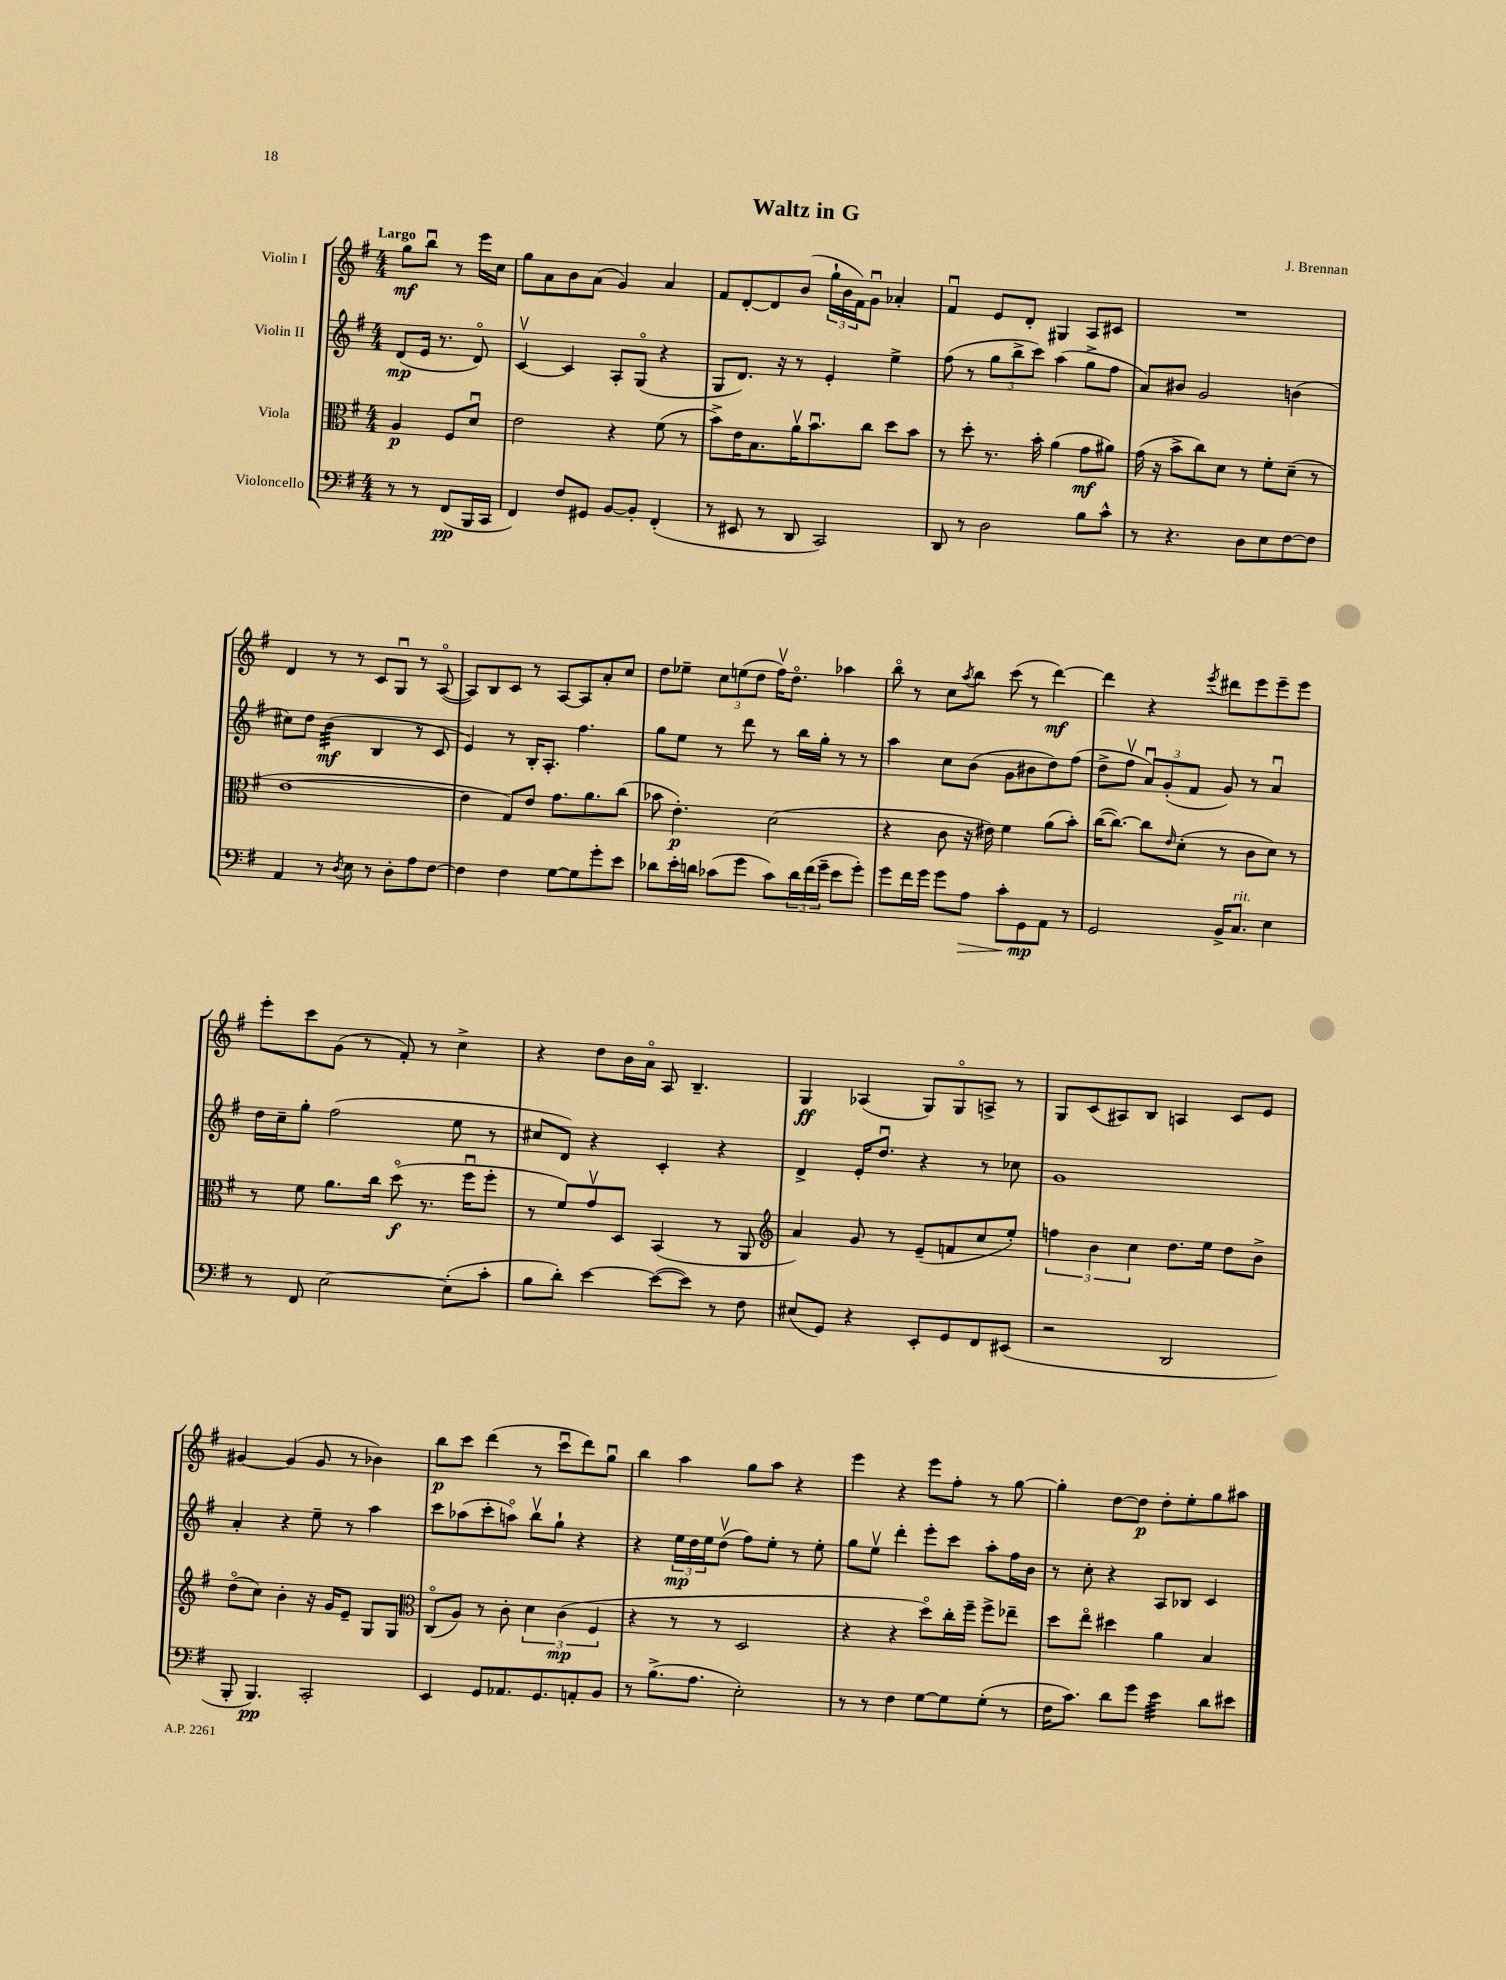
\header { title = "Waltz in G" composer = "J. Brennan" }
<<
\new StaffGroup <<
\new Staff = "s0" \with { instrumentName = "Violin I" } {
    \clef treble \key g \major \numericTimeSignature \time 4/4 \partial 2 \tempo "Largo"
    g''8\mf b''8\downbow r8 e'''16 c''16 |
    g''8 a'8 b'8 a'8( g'4) a'4 |
    fis'8 d'8~-. d'8 b'8( \tuplet 3/2 { g''16-! b'16 fis'16) } g'8\downbow aes'4-. |
    fis'4\downbow e'8 d'8-. gis4 a8 cis'8 |
    R1 |
    d'4 r8 r8 c'8 g8\downbow r8 a8~\flageolet( |
    a8) b8 c'8 r8 a8~ a8 a'8-. c''8 |
    d''8 ees''8-- \tuplet 3/2 { c''8 e''8( d''8 } fis''16\upbow) d''8.\flageolet aes''4 |
    b''8\flageolet r8 c''8 \acciaccatura { a''8 } b''8 c'''8( r8 d'''4~\mf) |
    d'''4 r4 \acciaccatura { e'''8 } dis'''8 e'''8 e'''8-- e'''8 |
    e'''8-. c'''8 g'8( r8 fis'8-.) r8 c''4-> |
    r4 d''8 b'16 a'16\flageolet a8 b4.-- |
    g4\ff aes4( g8) g8\flageolet a8-> r8 |
    g8 c'8( ais8) b8 a4 c'8 e'8 |
    gis'4~ gis'4( gis'8 r8 bes'4) |
    b''8\p c'''8 d'''4( r8 c'''8\downbow d'''8) g''8\downbow |
    b''4 a''4 g''8 a''8 r4 |
    e'''4 r4 e'''8 fis''8-. r8 g''8~ |
    g''4-. d''8~ d''8\p d''8-. e''8-. g''8 ais''8 \bar "|." |
}
\new Staff = "s1" \with { instrumentName = "Violin II" } {
    \clef treble \key g \major \numericTimeSignature \time 4/4 \partial 2
    d'8\mp( e'16 r8. d'8\flageolet) |
    c'4~\upbow c'4 a8-. g8\flageolet( r4 |
    g8 d'8.) r16 r8 e'4-. e''4-> |
    fis''8( r8 \tuplet 3/2 { g''8 b''8-> c'''8) } a''4( g''8-> fis''8 |
    a'8) bis'8 g'2 b'4( |
    cis''8) d''8 b'4:32\mf( b4 r8 c'8 |
    e'4) r8 b16-. a8.-. fis''4. |
    g''8 e''8 r8 d'''8 r8 b''16 g''16-. r8 r8 |
    a''4 c''8 b'8( g'8 bis'8 d''8) fis''8( |
    d''8-> fis''8\upbow \tuplet 3/2 { a'8\downbow) g'8-.( fis'8 } g'8) r8 a'4\downbow |
    d''16 c''16-- g''8-. fis''2( e''8 r8 |
    cis''8 d'8) r4 c'4-. r4 |
    d'4-> e'16-. d''8.\downbow r4 r8 ces''8 |
    g'1 |
    a'4-. r4 e''8-- r8 a''4 |
    c'''8 aes''8( c'''8-. a''8\flageolet) b''8\upbow g''8-! r4 |
    r4 \tuplet 3/2 { e''16\mp d''16 e''16 } d''8\upbow( fis''8) e''8-. r8 e''8-. |
    g''8 e''8\upbow d'''4-. e'''8-. c'''8 a''8-. fis''16 b'16 |
    r8 c''8-. r4 a8 bes8 c'4 \bar "|." |
}
\new Staff = "s2" \with { instrumentName = "Viola" } {
    \clef alto \key g \major \numericTimeSignature \time 4/4 \partial 2
    a4\p fis8 d'8\downbow |
    e'2 r4 fis'8( r8 |
    b'8->) e'16 b8. a'16\upbow b'8.\downbow c''8 d''8 b'8 |
    r8 d''8-. r8. b'16-. a'4( g'8\mf ais'8) |
    g'16( r16 b'8-> c''8) d'8 r8 fis'8-. d'8--( r8 |
    e'1~ |
    e'4 g8) e'8 g'8. a'8. c''8( |
    bes'8 e'4.-.\p) d'2( |
    r4 c'8 r16 eis'16) fis'4 a'8( b'8-.) |
    c''16~( c''8.~) c''8 \grace { e'16 } d'8-.( r8 c'8 d'8) r8 |
    r8 fis'8 a'8. c''16 d''8\flageolet\f( r8. fis''16\downbow fis''8-. |
    r8 fis'8) g'8\upbow d8 b,4( r8 a,8 |
    \clef treble a'4) g'8 r8 e'8--( f'8 c''8 e''8-.) |
    \tuplet 3/2 { f''4 b'4 c''4 } d''8. e''16 d''8 b'8-> |
    d''8\flageolet( c''8) b'4-. r16 g'16 e'8-- g8 g8 |
    \clef alto c8\flageolet( a8) r8 c'8-. \tuplet 3/2 { d'4 c'4\mp( fis4 } |
    r4 r8 r8 d2 |
    r4 r4 d''8\flageolet) c''16-. fis''16-- fis''8-> ees''8-- |
    d''8 e''8\flageolet dis''4 a'4 b4 \bar "|." |
}
\new Staff = "s3" \with { instrumentName = "Violoncello" } {
    \clef bass \key g \major \numericTimeSignature \time 4/4 \partial 2
    r8 r8 fis,8\pp( b,,16 c,16 |
    fis,4) fis8 gis,8 b,8~ b,8-. fis,4-.( |
    r8 eis,8 r8 d,8 c,2) |
    d,8 r8 d2 b8 c'8-^ |
    r8 r4. d8 e8 fis8~ fis8 |
    a,4 r8 \acciaccatura { d8 } e8 r8 d8-. a8 fis8~ |
    fis4 fis4 g8~ g8 g'8-. e'8 |
    des'8 e'16-. d'16 ces'8( g'8 ces'8) \tuplet 3/2 { d'16 fis'16( g'16-- } e'8 g'8-.) |
    g'8 fis'16 g'16 g'8 a8\> c'8-. g,8\mp\! a,8 r8 |
    g,2 b,16-> c8.^\markup { \italic "rit." } e4 |
    r8 fis,8 e2~ e8-.( c'8-. |
    b8 d'8-.) e'4~ e'8~( e'8) r8 fis8 |
    eis8( g,8) r4 e,8-. g,8 fis,8 eis,8( |
    r2 d,2 |
    b,,8-. b,,4.\pp) c,2-. |
    e,4 g,8 aes,8. g,8. a,8-. b,8 |
    r8 b8.->( a8. e2-.) |
    r8 r8 fis4 g8~ g8 g8-.( r8 |
    fis16 c'8.) d'8 g'8 e'4:32 d'8 eis'8 \bar "|." |
}
>>
>>
\layout { \context { \Score \remove "Bar_number_engraver" } }
